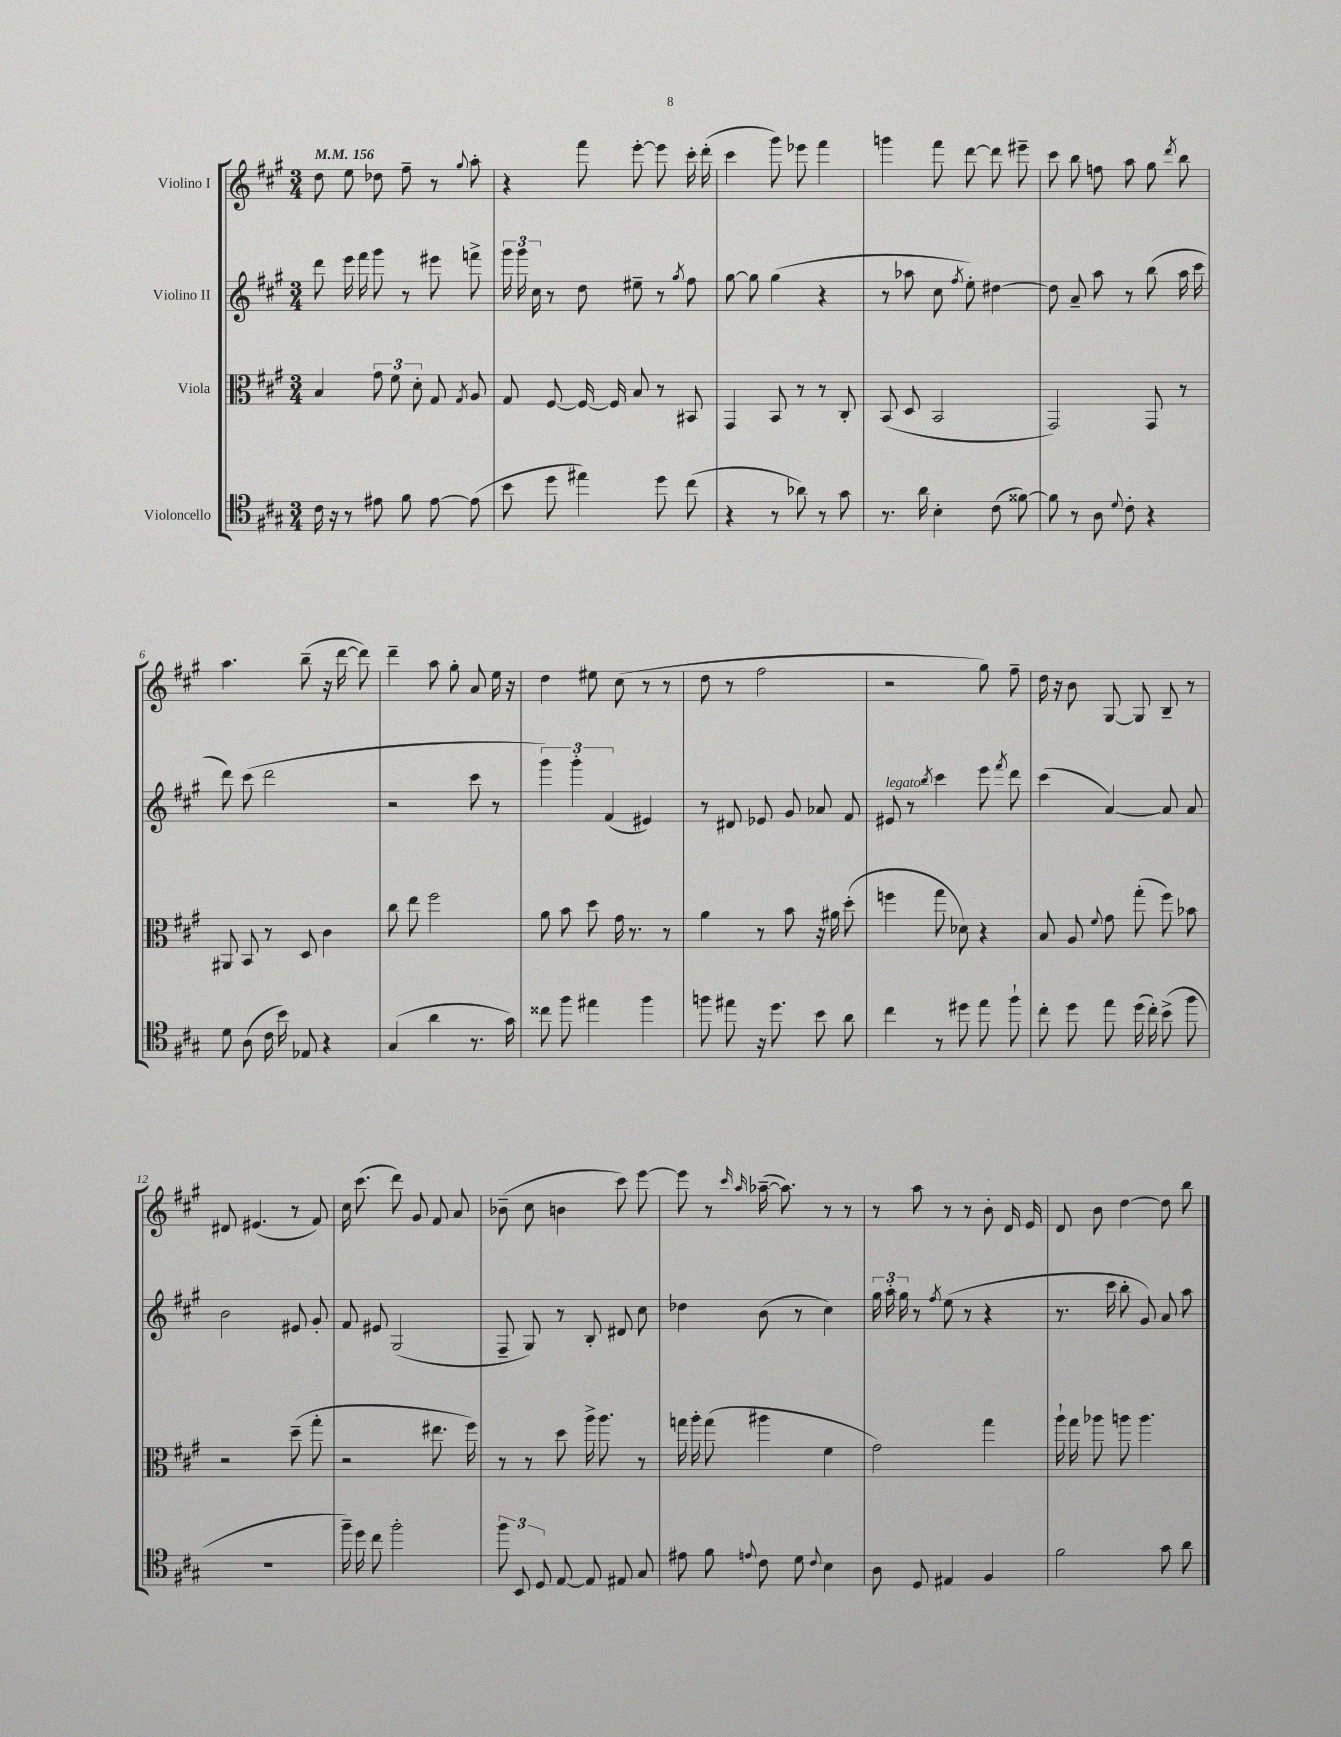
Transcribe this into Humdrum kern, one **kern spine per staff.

**kern	**kern	**kern	**kern
*staff4	*staff3	*staff2	*staff1
*clefC4	*clefC3	*clefG2	*clefG2
*k[f#c#g#]	*k[f#c#g#]	*k[f#c#g#]	*k[f#c#g#]
*M3/4	*M3/4	*M3/4	*M3/4
*MM156	*MM156	*MM156	*MM156
16c#	4B	8ddd	8dd
16r	.	.	.
8r	.	16eee	8ee
.	.	16fff#	.
8e#	12g#	8ggg#	8dd-
.	12f#	.	.
8f#	.	8r	8ff#~
.	12d'	.	.
[8e#	8G#	8eee#	8r
.	8qG#	.	8qqgg#
(8e#]	8A	8fff^	8aa'
=	=	=	=
8b	8G#	24ggg#	4r
.	.	24ggg#	.
.	.	24cc#	.
8dd	[8F#	8r	.
4ee#)	16F#_	8dd	8fff#
.	16F#]	.	.
.	8B	8ee#~	[8eee'
8dd	8r	8r	8eee]
.	.	8qgg#	.
(8cc#	8BB#	8ff#	16ccc#'
.	.	.	(16ddd'
=	=	=	=
4r	4GG#	[8gg#	4ccc#
.	.	8gg#]	.
8r	8BB	(4gg#	8ggg#)
8a-)	8r	.	8eee-
8r	8r	4r	4fff#
8g#	8C#'	.	.
=	=	=	=
8.r	(8BB	8r	4ggg
.	8D	8aa-	.
16a	.	.	.
4B'	2BB	8cc#	8fff#
.	.	8qff#	.
.	.	8ee')	[8ddd
(8c#	.	[4dd#	8ddd]
[8f##)	.	.	8eee#~
=	=	=	=
8f##]	2GG#)	8dd#]	8ccc#
8r	.	8a~	8bb
8A	.	8aa	8ff
8qqd	.	.	.
8c#'	.	8r	8aa
4r	8GG#	(8bb	8gg#
.	.	.	8qddd
.	8r	16aa	8bb
.	.	16ccc#	.
=	=	=	=
8d	8AA#	8ddd)	4.aa
(8A	8BB	(8ccc#	.
16c#	8r	2ddd	.
16b)	.	.	.
8E-	8D	.	(8bb~
4r	4c#	.	16r
.	.	.	[16ddd
.	.	.	8ddd])
=	=	=	=
(4G#	8cc#	2r	4ddd~
.	8ee	.	.
4a	2ff#	.	8aa
.	.	.	8gg#'
8.r	.	8ccc#	8a
.	.	8r	16ee
16g#)	.	.	16r
=	=	=	=
8cc##	8a	6ggg#)	4dd
8ff#	8b	.	.
.	.	6ggg#'	.
4ee#	8dd	.	8ee#
.	.	(6f#	.
.	16g#	.	(8cc#
.	8.r	.	.
4ff#	.	4e#)	8r
.	8r	.	8r
=	=	=	=
8ff	4a	8r	8dd
8ee#	.	8d#	8r
16r	8r	8e-	2ff#
8.dd	.	.	.
.	8b	8g#	.
8b	16r	8a-	.
.	16a#	.	.
8a	(8dd'	8f#	.
=	=	=	=
4cc#	4ff	8e#	2r
.	.	8r	.
.	.	8qbb	.
8r	8gg#	4ccc#	.
8dd#	8d-)	.	.
8ee	4r	8eee	8gg#)
.	.	8qfff#	.
8ff#`	.	8ddd	8ff#~
=	=	=	=
8cc#'	8B	(4ccc#	16dd
.	.	.	16r
8dd	8A	.	8b
.	8qqf#	.	.
8ee	8g#	[4a)	[8G#
(16dd	(8gg#'	.	8G#]
16cc#')	.	.	.
(8b^	8ff#)	8a]	8B~
8ff#	8b-	8a	8r
=	=	=	=
2.r	2r	2b	8d#
.	.	.	(4.e#
.	(8dd~	8e#	8r
.	8gg#'	8g#'	8f#)
=	=	=	=
16ff#~)	2r	8f#	16cc#
16dd	.	.	(8.ccc#
8cc#	.	8e#	.
2ff#'	.	(2G#	8ddd)
.	.	.	8g#
.	8.ee#	.	8f#
.	.	.	8a
.	16ff#)	.	.
=	=	=	=
12ff#	8r	8F#~	(8b-~
12BB	.	.	.
.	8r	8G#)	8cc#
12D	.	.	.
[8E	8dd	8r	4b
8E]	16aa^	8B'	.
.	8.aa	.	.
8E#	.	8d#	8ccc#)
8G#	8r	8cc#	[8eee
=	=	=	=
8e#	16gg	4dd-	8eee]
.	16aa'	.	.
8f#	(8gg	.	8r
.	.	.	16qqccc#
8qqe	.	.	16qqaa
8c#	4aa#	(8b	([16aa-~
.	.	.	8.aa-])
8d	.	8r	.
8qqc#	.	.	.
4B	4f#	4cc#)	8r
.	.	.	8r
=	=	=	=
8A	2g#)	24gg#	8r
.	.	24aa'	.
.	.	24gg#	.
8D	.	8r	8aa
.	.	8qff#	.
4E#	.	(8ee	8r
.	.	8r	8r
4F#	4gg#	4r	8b'
.	.	.	16d
.	.	.	16e
=	=	=	=
2f#	16aa`	8.r	8d
.	16gg#	.	.
.	8aa-	.	8b
.	.	16ccc#	.
.	8aa	8bb'	[4dd
.	4.aa	8g#)	.
8g#	.	8a	8dd]
8a	.	8aa	8bb
==	==	==	==
*-	*-	*-	*-
